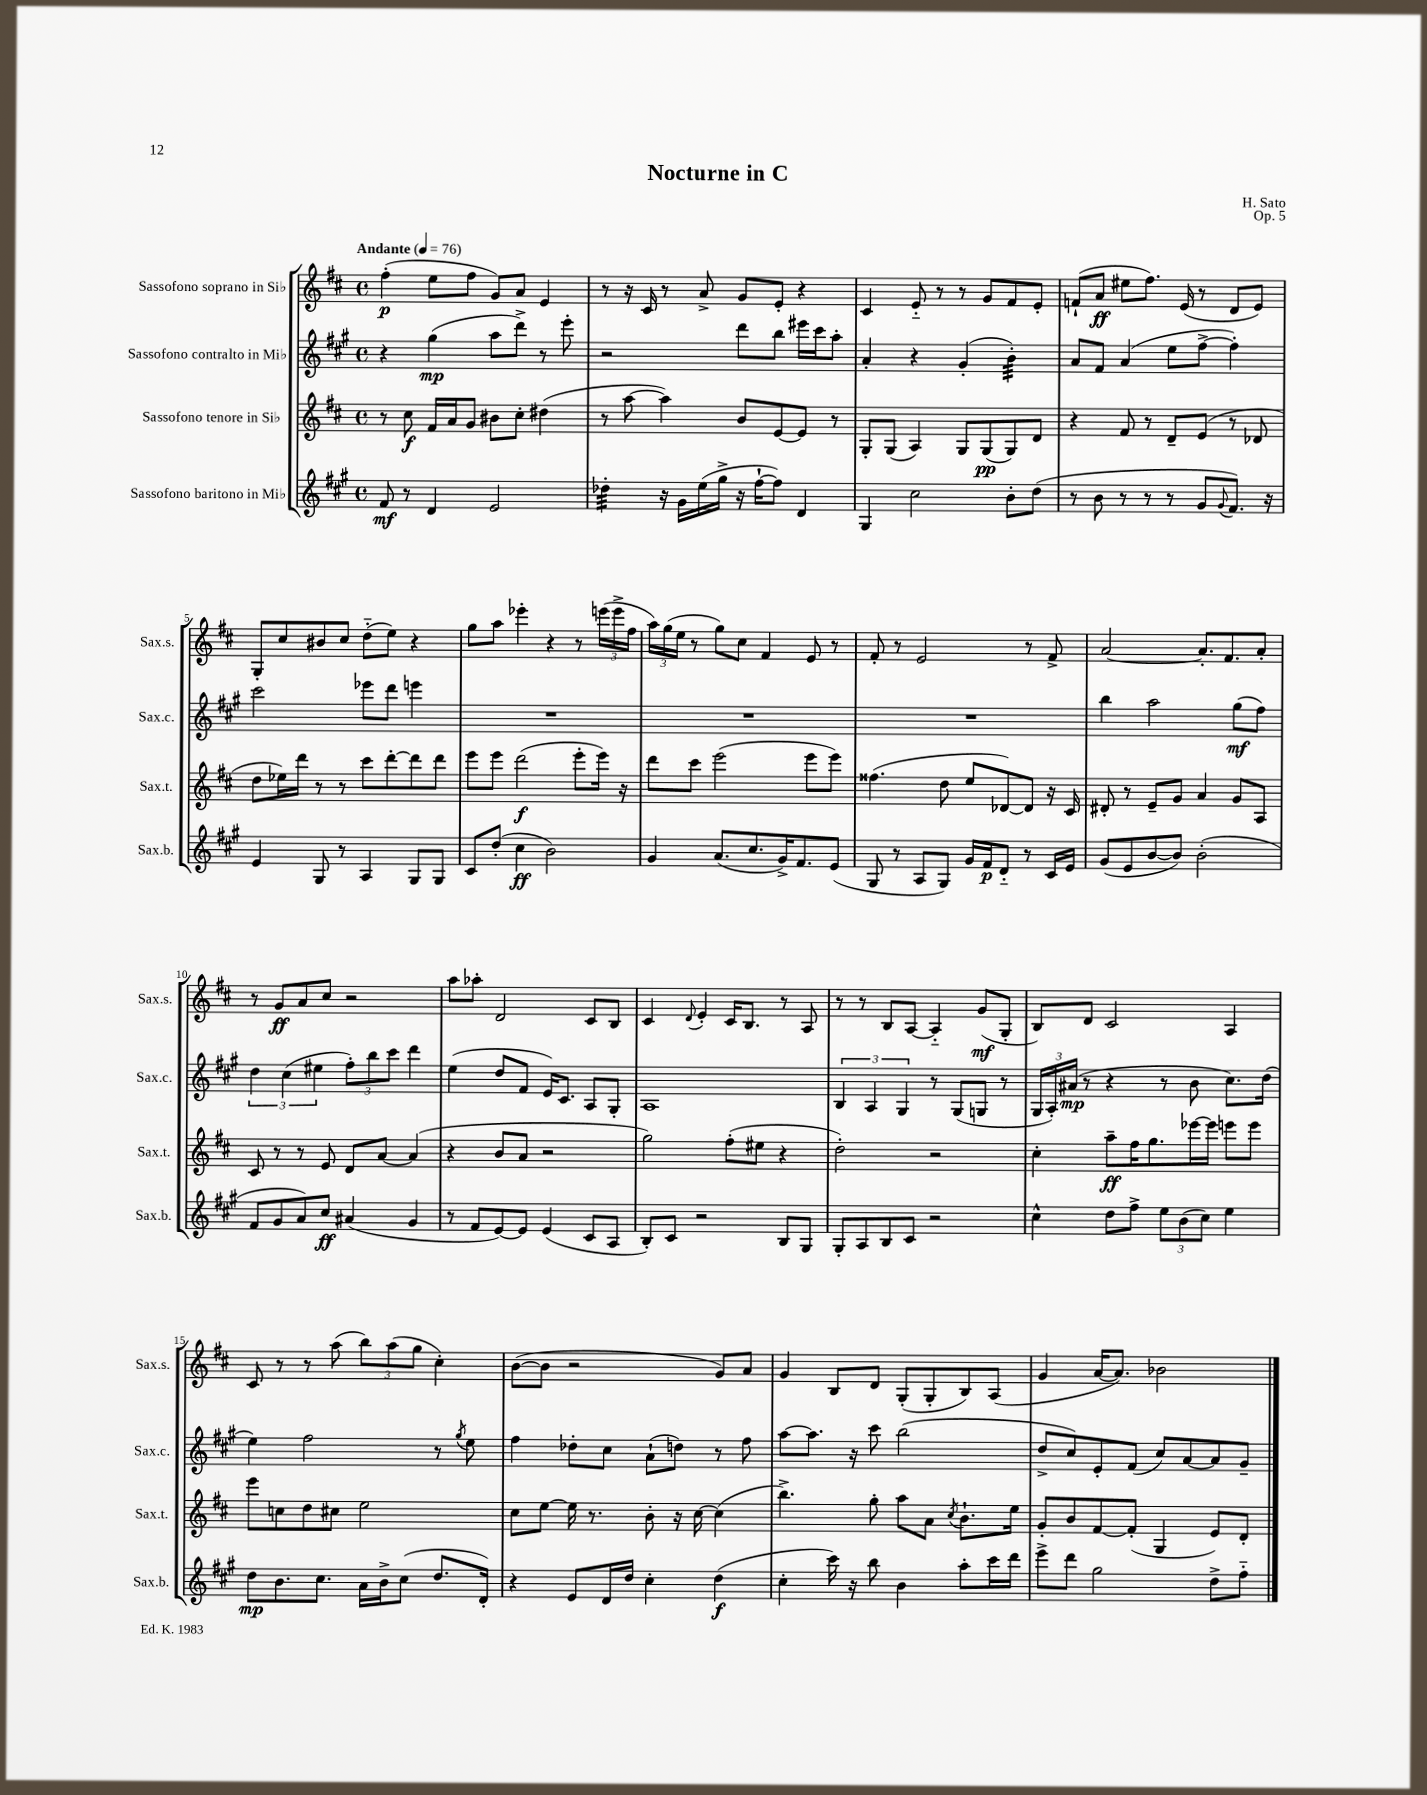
\header { title = "Nocturne in C" composer = "H. Sato" opus = "Op. 5" }
<<
\new StaffGroup <<
\new Staff = "s0" \with { instrumentName = "Sassofono soprano in Sib" shortInstrumentName = "Sax.s." } {
    \clef treble \key d \major \defaultTimeSignature \time 4/4 \tempo "Andante" 4 = 76
    fis''4-.\p( e''8 fis''8 g'8) a'8 e'4 |
    r8 r16 cis'16 r8 a'8-> g'8 e'8-. r4 |
    cis'4 e'8-_ r8 r8 g'8 fis'8 e'8-. |
    f'8-!( a'8\ff eis''8 fis''8.) e'16( r8 d'8 e'8) |
    g8-. cis''8 bis'8 cis''8 d''8-_( e''8) r4 |
    g''8 a''8 ees'''4-. r4 r8 \tuplet 3/2 { e'''16( e'''16-> fis''16 } |
    \tuplet 3/2 { a''16) g''16( e''16 } r8 g''8) cis''8 fis'4 e'8 r8 |
    fis'8-. r8 e'2 r8 fis'8-> |
    a'2~ a'8.-. fis'8. a'8-. |
    r8 g'8\ff a'8 cis''8 r2 |
    a''8 aes''8-. d'2 cis'8 b8 |
    cis'4 \appoggiatura { d'8 } e'4-. cis'16 b8. r8 a8 |
    r8 r8 b8 a8~ a4-_ g'8\mf( g8-. |
    b8) d'8 cis'2 a4 |
    cis'8 r8 r8 a''8( \tuplet 3/2 { b''8) a''8( g''8 } cis''4-.) |
    b'8~( b'8 r2 g'8) a'8 |
    g'4 b8 d'8 g8-.( g8-. b8) a8( |
    g'4 a'16~ a'8.) bes'2 \bar "|." |
}
\new Staff = "s1" \with { instrumentName = "Sassofono contralto in Mib" shortInstrumentName = "Sax.c." } {
    \clef treble \key a \major \defaultTimeSignature \time 4/4
    r4 gis''4\mp( a''8 d'''8->) r8 e'''8-. |
    r2 d'''8 b''8 eis'''16 cis'''16 a''8-. |
    a'4-. r4 gis'4-.( b'4:32-.) |
    a'8 fis'8 a'4( e''8 fis''8~-> fis''4-.) |
    cis'''2 ees'''8 d'''8 e'''4 |
    R1 |
    R1 |
    R1 |
    b''4 a''2 gis''8\mf( fis''8) |
    \tuplet 3/2 { d''4 cis''4( eis''4 } \tuplet 3/2 { fis''8-.) b''8 cis'''8 } d'''4 |
    e''4( d''8 fis'8 e'16) cis'8. a8 gis8-. |
    a1 |
    \tuplet 3/2 { b4 a4 gis4 } r8 gis8( g8 r8 |
    \tuplet 3/2 { gis16 a16-.) ais'16\mp( } r8 r4 r8 b'8 cis''8.) d''16( |
    e''4) fis''2 r8 \acciaccatura { gis''8 } e''8 |
    fis''4 des''8-. cis''8 a'8-!( d''8) r8 fis''8 |
    a''8~ a''8. r16 cis'''8 b''2( |
    d''8-> cis''8) e'8-. fis'8( cis''8) a'8~ a'8 gis'8-- \bar "|." |
}
\new Staff = "s2" \with { instrumentName = "Sassofono tenore in Sib" shortInstrumentName = "Sax.t." } {
    \clef treble \key d \major \defaultTimeSignature \time 4/4
    r8 cis''8\f fis'16 a'16 g'8 bis'8 cis''8-. dis''4( |
    r8 a''8~ a''4) b'8 e'8~ e'8 r8 |
    g8-. g8( a4) g8 g8\pp( g8) d'8 |
    r4 fis'8 r8 d'8-- e'8( r8 des'8 |
    d''8 ees''16) d'''16 r8 r8 cis'''8 d'''8~-. d'''8 d'''8 |
    e'''8 e'''8 d'''2\f( e'''8-. e'''16) r16 |
    d'''8 cis'''8 e'''2( e'''8 e'''8) |
    fisis''4.( d''8 e''8 des'8~) des'8 r16 cis'16 |
    dis'8-. r8 e'8-- g'8 a'4 g'8 a8 |
    cis'8 r8 r8 e'8 d'8 a'8~ a'4( |
    r4 b'8 a'8 r2 |
    g''2) fis''8-.( eis''8 r4 |
    d''2-.) r2 |
    cis''4-. a''8--\ff fis''16 g''8. ees'''16~ ees'''16 e'''8 e'''8 |
    e'''8 c''8 d''8 cis''8 e''2 |
    cis''8 e''8~ e''16 r8. b'8-. r16 cis''16~ cis''4( |
    b''4.->) g''8-. a''8 a'8 \acciaccatura { cis''8 } b'8.-! e''16 |
    g'8-. b'8 fis'8~ fis'8-.( g4 e'8) d'8-. \bar "|." |
}
\new Staff = "s3" \with { instrumentName = "Sassofono baritono in Mib" shortInstrumentName = "Sax.b." } {
    \clef treble \key a \major \defaultTimeSignature \time 4/4
    fis'8\mf r8 d'4 e'2 |
    des''4:32-. r16 gis'16 e''16( gis''16-> r16 fis''16~-! fis''8) d'4 |
    gis4 cis''2 b'8-. d''8( |
    r8 b'8 r8 r8 r8 gis'8 \appoggiatura { gis'8 } fis'8.) r16 |
    e'4 gis8 r8 a4 gis8 gis8 |
    cis'8 d''8-.( cis''4\ff b'2) |
    gis'4 a'8.( cis''8. gis'16->) fis'8. e'8( |
    gis8 r8 a8 gis8) gis'16 fis'16\p d'8-_ r8 cis'16 e'16 |
    gis'8( e'8 b'8~ b'8) b'2-.( |
    fis'8 gis'8 a'8) cis''8\ff ais'4( gis'4 |
    r8 fis'8 e'8~) e'8 e'4( cis'8 a8 |
    b8-.) cis'8 r2 b8 gis8 |
    gis8-. a8 b8 cis'8 r2 |
    cis''4-^ d''8 fis''8-> \tuplet 3/2 { e''8 b'8( cis''8) } e''4 |
    d''8\mp b'8. cis''8. a'16 b'16-> cis''8( d''8. d'16-.) |
    r4 e'8 d'16 d''16 cis''4-. d''4\f( |
    cis''4-. cis'''16) r16 b''8 b'4 a''8-. cis'''16 d'''16 |
    e'''8-> d'''8 gis''2 d''8-> fis''8-_ \bar "|." |
}
>>
>>
